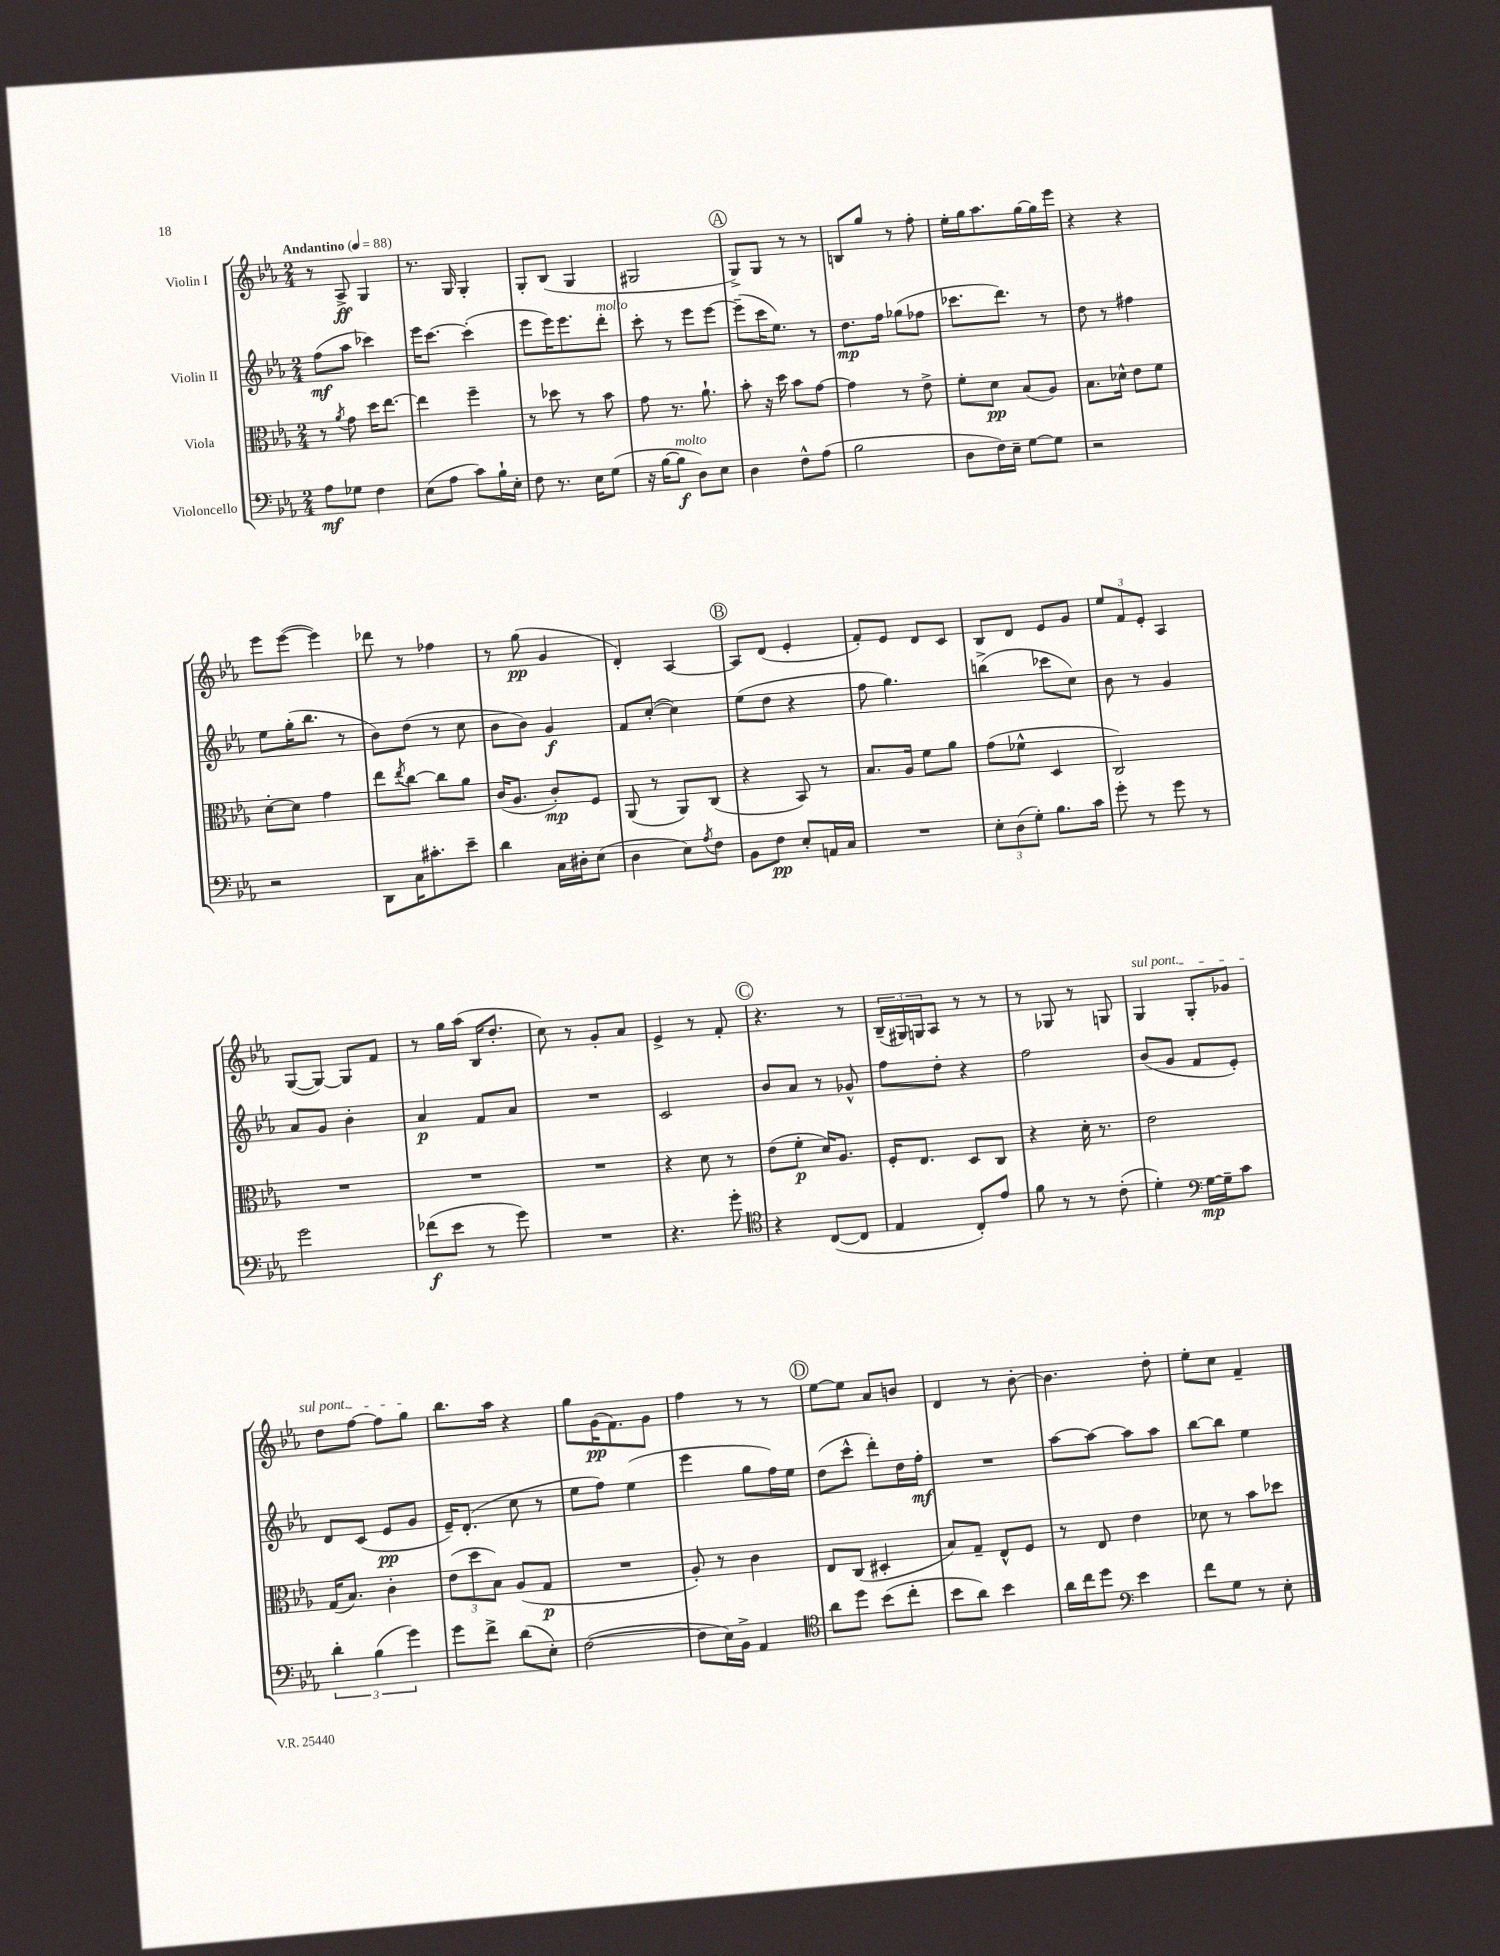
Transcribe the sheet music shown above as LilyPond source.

<<
\new StaffGroup <<
\new Staff = "s0" \with { instrumentName = "Violin I" } {
    \clef treble \key ees \major \numericTimeSignature \time 2/4 \tempo "Andantino" 4 = 88
    r8 aes8->\ff g4 |
    r8. g16 g4-. |
    g8-. bes8( g4 |
    gis2 |
    \mark \markup { \circle "A" } g8->) g8 r8 r8 |
    b8 g''8 r8 f''8-. |
    ees''16-. g''16 aes''8. g''16~ g''16 ees'''16 |
    r4 r4 |
    ees'''8 ees'''8~( ees'''4) |
    des'''8 r8 fes''4 |
    r8 g''8\pp( g'4 |
    d'4-.) aes4~ |
    \mark \markup { \circle "B" } aes8 d'8( ees'4-. |
    f'8-.) ees'8 d'8 c'8 |
    bes8 d'8 ees'8 g'8 |
    \tuplet 3/2 { ees''8 f'8 ees'8-. } aes4 |
    g8~( g8~) g8 f'8 |
    r8 g''16 aes''16( bes16 d''8.-. |
    c''8) r8 g'8-. aes'8 |
    ees'4-> r8 f'8-. |
    \mark \markup { \circle "C" } r4. r8 |
    \tuplet 3/2 { bes16--( gis16) g16 } aes8 r8 r8 |
    r8 ges8 r8 g8 |
    \once \override TextSpanner.bound-details.left.text = \markup { \italic "sul pont." } g4\startTextSpan g8-. ges'8 |
    d''8 f''8~ f''8 g''8\stopTextSpan |
    bes''8. aes''16 r4 |
    g''8 g'16\pp( f'8.) g'8 |
    f''4 r8 r8 |
    \mark \markup { \circle "D" } ees''8~ ees''8 aes'8 b'8 |
    d'4 r8 bes'8~-. |
    bes'4. d''8-. |
    ees''8-. c''8 f'4-- \bar "|." |
}
\new Staff = "s1" \with { instrumentName = "Violin II" } {
    \clef treble \key ees \major \numericTimeSignature \time 2/4
    f''8\mf( aes''8 ces'''4) |
    ees'''16 c'''8.~ c'''4-.( |
    ees'''8 ees'''16) ees'''8. d'''8-.^\markup { \italic "molto" } |
    c'''8-. r8 ees'''8 ees'''8~ |
    \mark \markup { \circle "A" } ees'''8--( c'''16 ees''8.) r8 |
    d''8.\mp f''16 ges''8( fes''8 |
    ces'''8. d'''8.) r8 |
    d''8 r8 fis''4 |
    ees''8 g''16-.( bes''8. r8 |
    bes'8) d''8( r8 c''8 |
    bes'8 bes'8) g'4\f |
    f'8 c''8~-.( c''4) |
    \mark \markup { \circle "B" } ees''8( d''8 r4 |
    f''8 g''4.) |
    b''4->( ces'''8 c''8) |
    bes'8 r8 g'4 |
    aes'8 g'8 bes'4-. |
    aes'4\p f'8 aes'8 |
    R2 |
    c'2 |
    \mark \markup { \circle "C" } bes'8 aes'8 r8 ges'8-^ |
    f''8 d''8-. r4 |
    f''2 |
    bes'8( g'8 f'8 ees'8-.) |
    d'8 c'8( ees'8\pp g'8 |
    ees'16--) d'8.-.( c''8 r8 |
    ees''8 f''8) ees''4( |
    ees'''4 g''8 f''16) ees''16 |
    \mark \markup { \circle "D" } d''8( c'''8-^ d'''8-.) d''16 f''16-.\mf |
    R2 |
    aes''8~ aes''8~ aes''8 aes''8 |
    bes''8~ bes''8 ees''4 \bar "|." |
}
\new Staff = "s2" \with { instrumentName = "Viola" } {
    \clef alto \key ees \major \numericTimeSignature \time 2/4
    r8 \acciaccatura { aes'8 } g'8 d''16 ees''8.~ |
    ees''4 f''4-- |
    r8 des''8 r8 bes'8 |
    g'8 r8. aes'8.-! |
    \mark \markup { \circle "A" } bes'8-. r16 d''16 bes'8 g'8~ |
    g'4 r8 ees'8-> |
    f'8-. d'8\pp bes8( aes8) |
    bes8. des'16-^ ees'8 f'8 |
    d'8~-. d'8 g'4 |
    ees''8 \acciaccatura { ees''8 } c''8~ c''8 aes'8 |
    c'16( aes8. c'8-.\mp) f8 |
    aes,8( r8 aes,8) c8( |
    \mark \markup { \circle "B" } r4 bes,8) r8 |
    bes8. aes16 f'8 aes'8 |
    g'8( fes'8-^ d4 |
    c2) |
    R2 |
    R2 |
    R2 |
    r4 d'8 r8 |
    \mark \markup { \circle "C" } ees'8( f'8-.\p d'16) aes8. |
    f16-. ees8. d8 c8 |
    r4 d'16-. r8. |
    ees'2 |
    g16( bes8.) c'4-. |
    \tuplet 3/2 { ees'8( d''8 bes8) } aes8( g8\p |
    R2 |
    aes8-.) r8 c'4 |
    \mark \markup { \circle "D" } ees8 c8( dis4-. |
    bes8) g8-- ees8-^ f8 |
    r8 ees8 ees'4 |
    des'8 r8 bes'8 des''8 \bar "|." |
}
\new Staff = "s3" \with { instrumentName = "Violoncello" } {
    \clef bass \key ees \major \numericTimeSignature \time 2/4
    aes8\mf ges8 f4 |
    ees8( aes8 c'8) bes16-! ees16-. |
    f8 r8. ees16 g8( |
    r16 bes16~ bes8\f^\markup { \italic "molto" } d8) ees8 |
    \mark \markup { \circle "A" } d4 f8-^ aes8( |
    bes2 |
    d8 f16) ees16-- g8~ g8 |
    r2 |
    r2 |
    d,8 c16 cis'8.-. ees'8-- |
    d'4 c16 dis16-. ees8( |
    d4 ees8) \acciaccatura { aes8 } f8 |
    \mark \markup { \circle "B" } bes,8 f8\pp ees8-. a,16 c16 |
    R2 |
    \tuplet 3/2 { ees8-. d8( g8-.) } bes8. c'16 |
    g'8-. r8 g'8 r8 |
    g'2 |
    fes'8\f( ees'8 r8 g'8) |
    R2 |
    r4. g'8-. |
    \mark \markup { \circle "C" } \clef tenor r4 c8~( c8 |
    ees4 c8-.) ees'8 |
    f'8 r8 r8 c'8-.( |
    d'4-.) \clef bass g16~\mp g16-- c'8 |
    \tuplet 3/2 { d'4-. bes4( g'4) } |
    g'8 f'8-> d'8( ees8-.) |
    f2~( |
    f8 ees16) bes,16-> aes,4 |
    \mark \markup { \circle "D" } \clef tenor aes'8 d''8 bes'8( c''8-. |
    bes'8 aes'8) bes'4 |
    aes'16 c''16 d''8 \clef bass ees'4 |
    f'8 g8 r8 ees8-. \bar "|." |
}
>>
>>
\layout { \context { \Score \remove "Bar_number_engraver" } }
